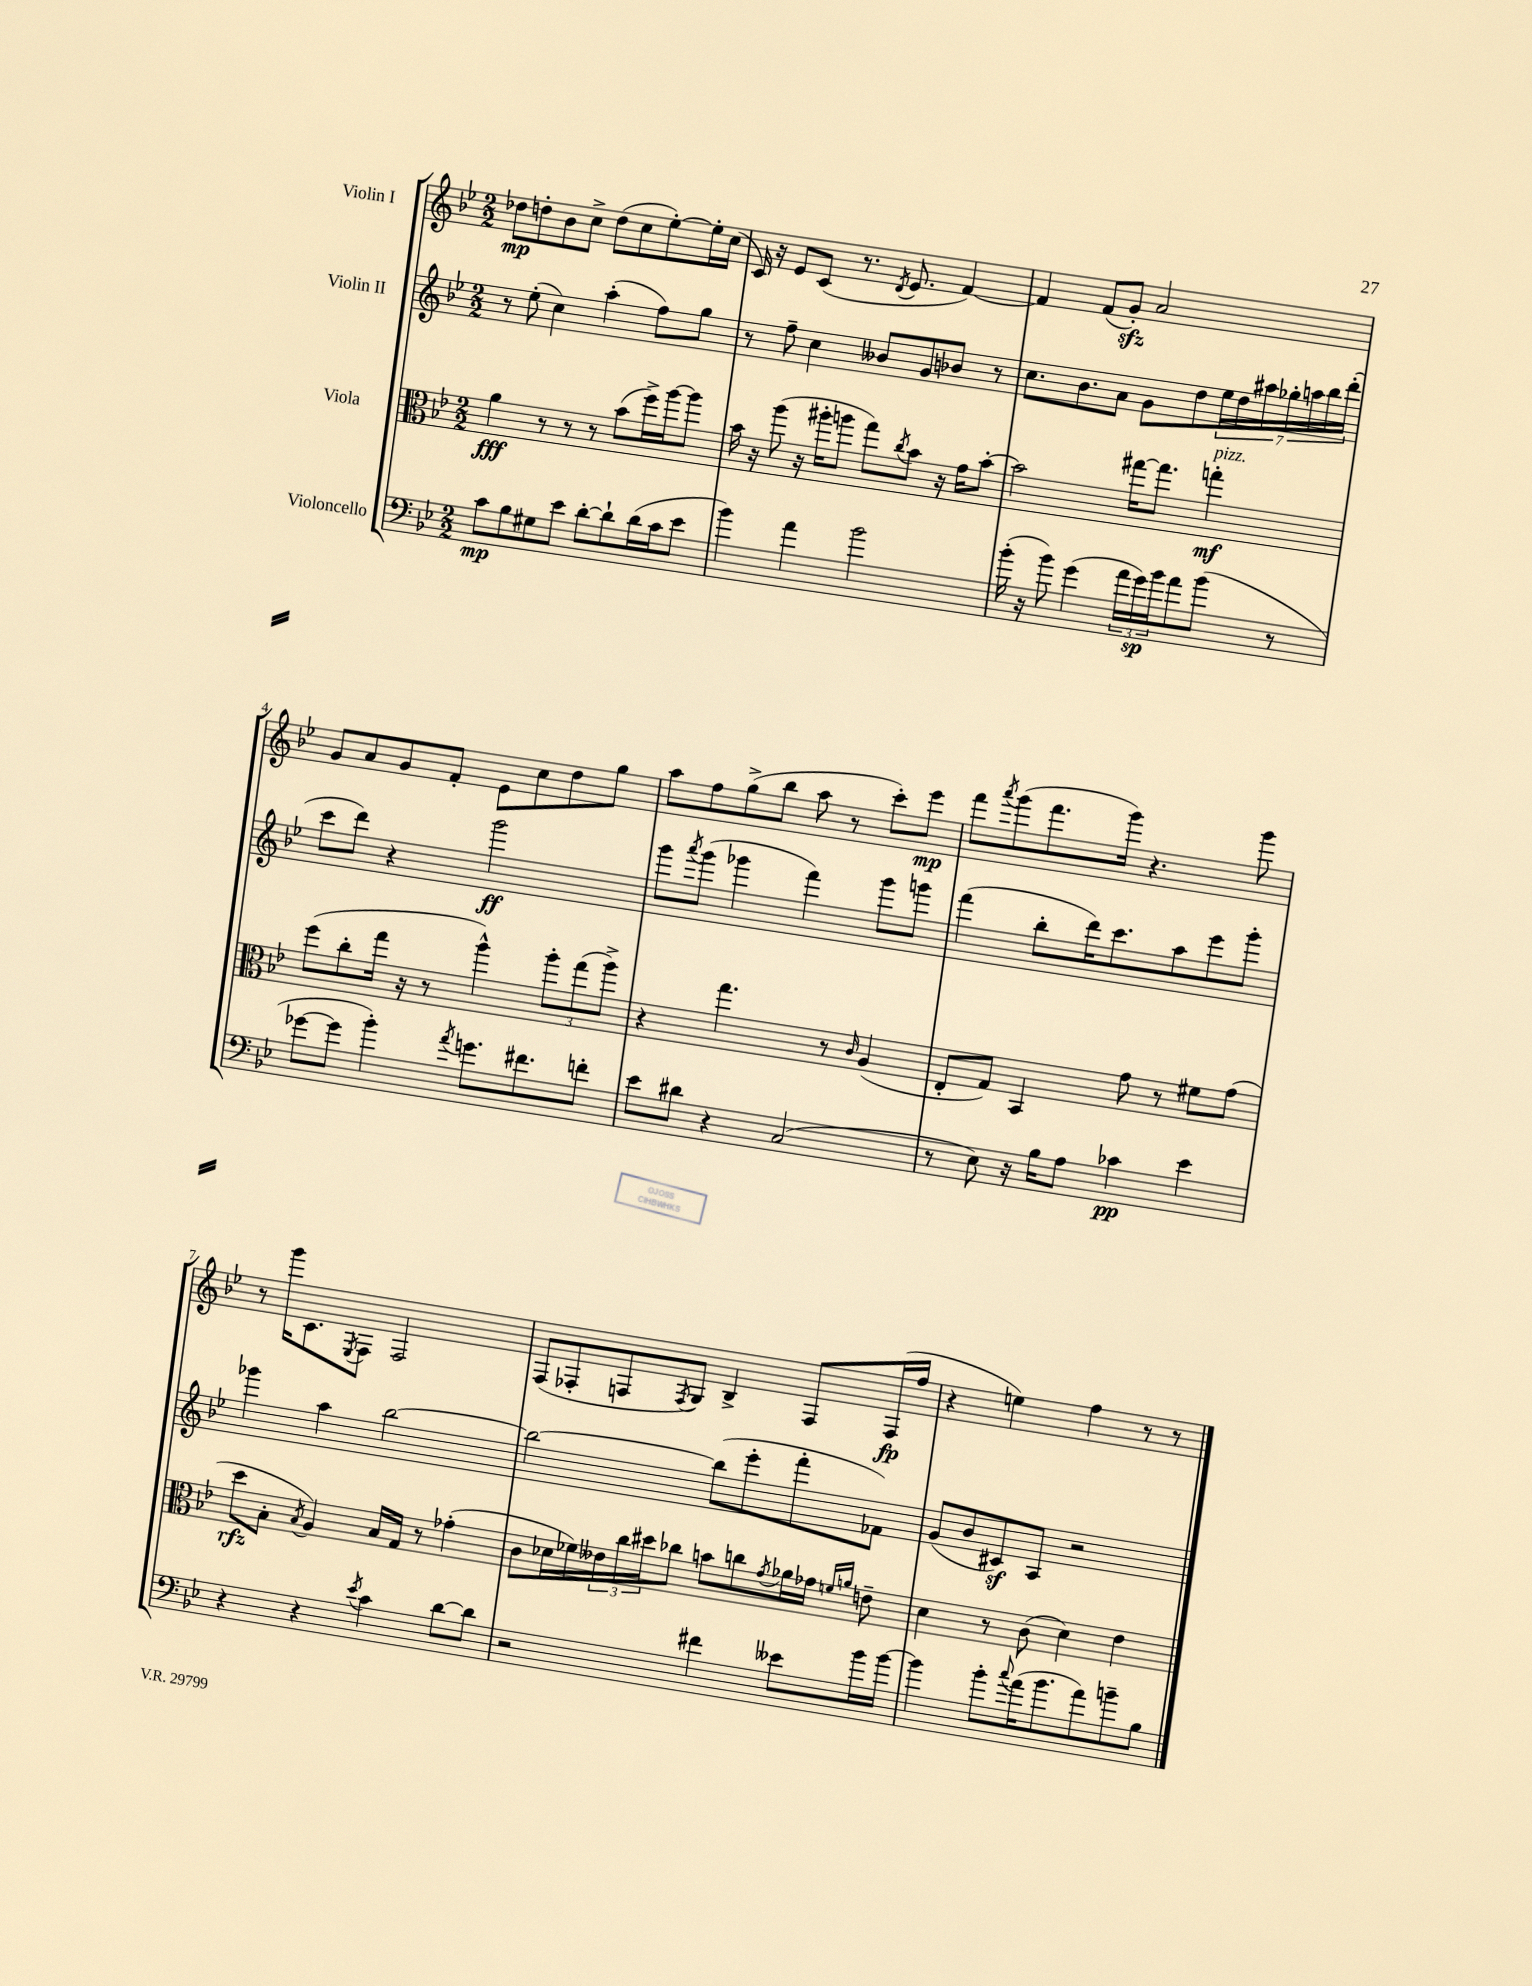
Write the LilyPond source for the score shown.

<<
\new StaffGroup <<
\new Staff = "s0" \with { instrumentName = "Violin I" } {
    \clef treble \key bes \major \numericTimeSignature \time 2/2
    des''8\mp d''8-. bes'8 c''8-> d''8( c''8 ees''8~-.) ees''16-. c''16( |
    c'16) r16 ees'8 c'8( r8. \acciaccatura { d'8 } ees'8. f'4~) |
    f'4 f'8( g'8-.\sfz) a'2 |
    g'8 a'8 g'8 f'8-. ees'8 c''8 d''8 g''8 |
    a''8 f''8 g''8->( bes''8 a''8 r8 c'''8-.) ees'''8\mp |
    f'''8 \acciaccatura { a'''8 } g'''8( f'''8. g'''16) r4. g'''8 |
    r8 g'''16 c'8. \acciaccatura { ees8 } f8 f2 |
    f8( fes8-. f8 \acciaccatura { f8 } g8) bes4-> f8 f16\fp( f''16 |
    r4 e''4) f''4 r8 r8 \bar "|." |
}
\new Staff = "s1" \with { instrumentName = "Violin II" } {
    \clef treble \key bes \major \numericTimeSignature \time 2/2
    r8 ees''8-.( c''4) a''4-.( f''8) g''8 |
    r8 f''8-- c''4 beses'8 g'8 bes'8 r8 |
    c''8. bes'8. a'8 g'8 d''8 \tuplet 7/4 { ees''16 d''16 ais''16 ges''16-. a''16 bes''16 d'''16-.( } |
    c'''8 d'''8) r4 g'''2\ff |
    g'''8 \acciaccatura { a'''8 } g'''8( ges'''4 f'''4) ges'''8 g'''8 |
    f'''4( bes''8-. d'''16) c'''8. a''8 ees'''8 g'''8-. |
    ges'''4 a''4 bes''2~ |
    bes''2~ bes''8( ees'''8-. f'''8-. fes'8) |
    g'8( bes'8 cis'8\sf) a8 r2 \bar "|." |
}
\new Staff = "s2" \with { instrumentName = "Viola" } {
    \clef alto \key bes \major \numericTimeSignature \time 2/2
    a'4\fff r8 r8 r8 bes'8( f''16->) a''16~ a''8 |
    bes'16 r16 a''8( r16 ais''16-. a''8 g''8) \acciaccatura { c''8 } bes'8 r16 g'16 bes'8~-. |
    bes'2 gis''16~ gis''8. g''4-.\mf^\markup { \italic "pizz." } |
    f''8( c''8-. g''16 r16 r8 a''4-^) \tuplet 3/2 { a''8-. g''8( a''8->) } |
    r4 g''4. r8 \grace { c'16 } a4( |
    ees8-. g8) bes,4 g'8 r8 fis'8 g'8( |
    d''8\rfz bes8-. \acciaccatura { bes8 } a4) bes16 g16 r8 ges'4-.( |
    c'8 des'16 fes'16) \tuplet 3/2 { eeses'16 c''16 dis''16 } ces''8 b'8 c''8 \acciaccatura { g'8 } aes'16 ges'16 \grace { f'16 a'16 } e'8-- |
    d'4 r8 c'8( d'4) ees'4 \bar "|." |
}
\new Staff = "s3" \with { instrumentName = "Violoncello" } {
    \clef bass \key bes \major \numericTimeSignature \time 2/2
    c'8\mp bes8 gis8 ees'8 d'8~-. d'8-! d'16( c'16 ees'8 |
    bes'4) a'4 bes'2 |
    bes'16-.( r16 bes'8) g'4( \tuplet 3/2 { a'16 g'16\sp) bes'16 } a'8 bes'8( r8 |
    ges'8~ ges'8 bes'4-.) \acciaccatura { a'8 } g'8. fis'8. f'8-. |
    ees'8 dis'8 r4 c2( |
    r8 ees8) r16 bes16 a8 ces'4\pp ees'4 |
    r4 r4 \acciaccatura { ees'8 } c'4 d'8~ d'8 |
    r2 fis'4 eeses'8 bes'16 bes'16~ |
    bes'4 bes'8-. \appoggiatura { c''8 } a'16( bes'8. a'8) b'8-- bes8 \bar "|." |
}
>>
>>
